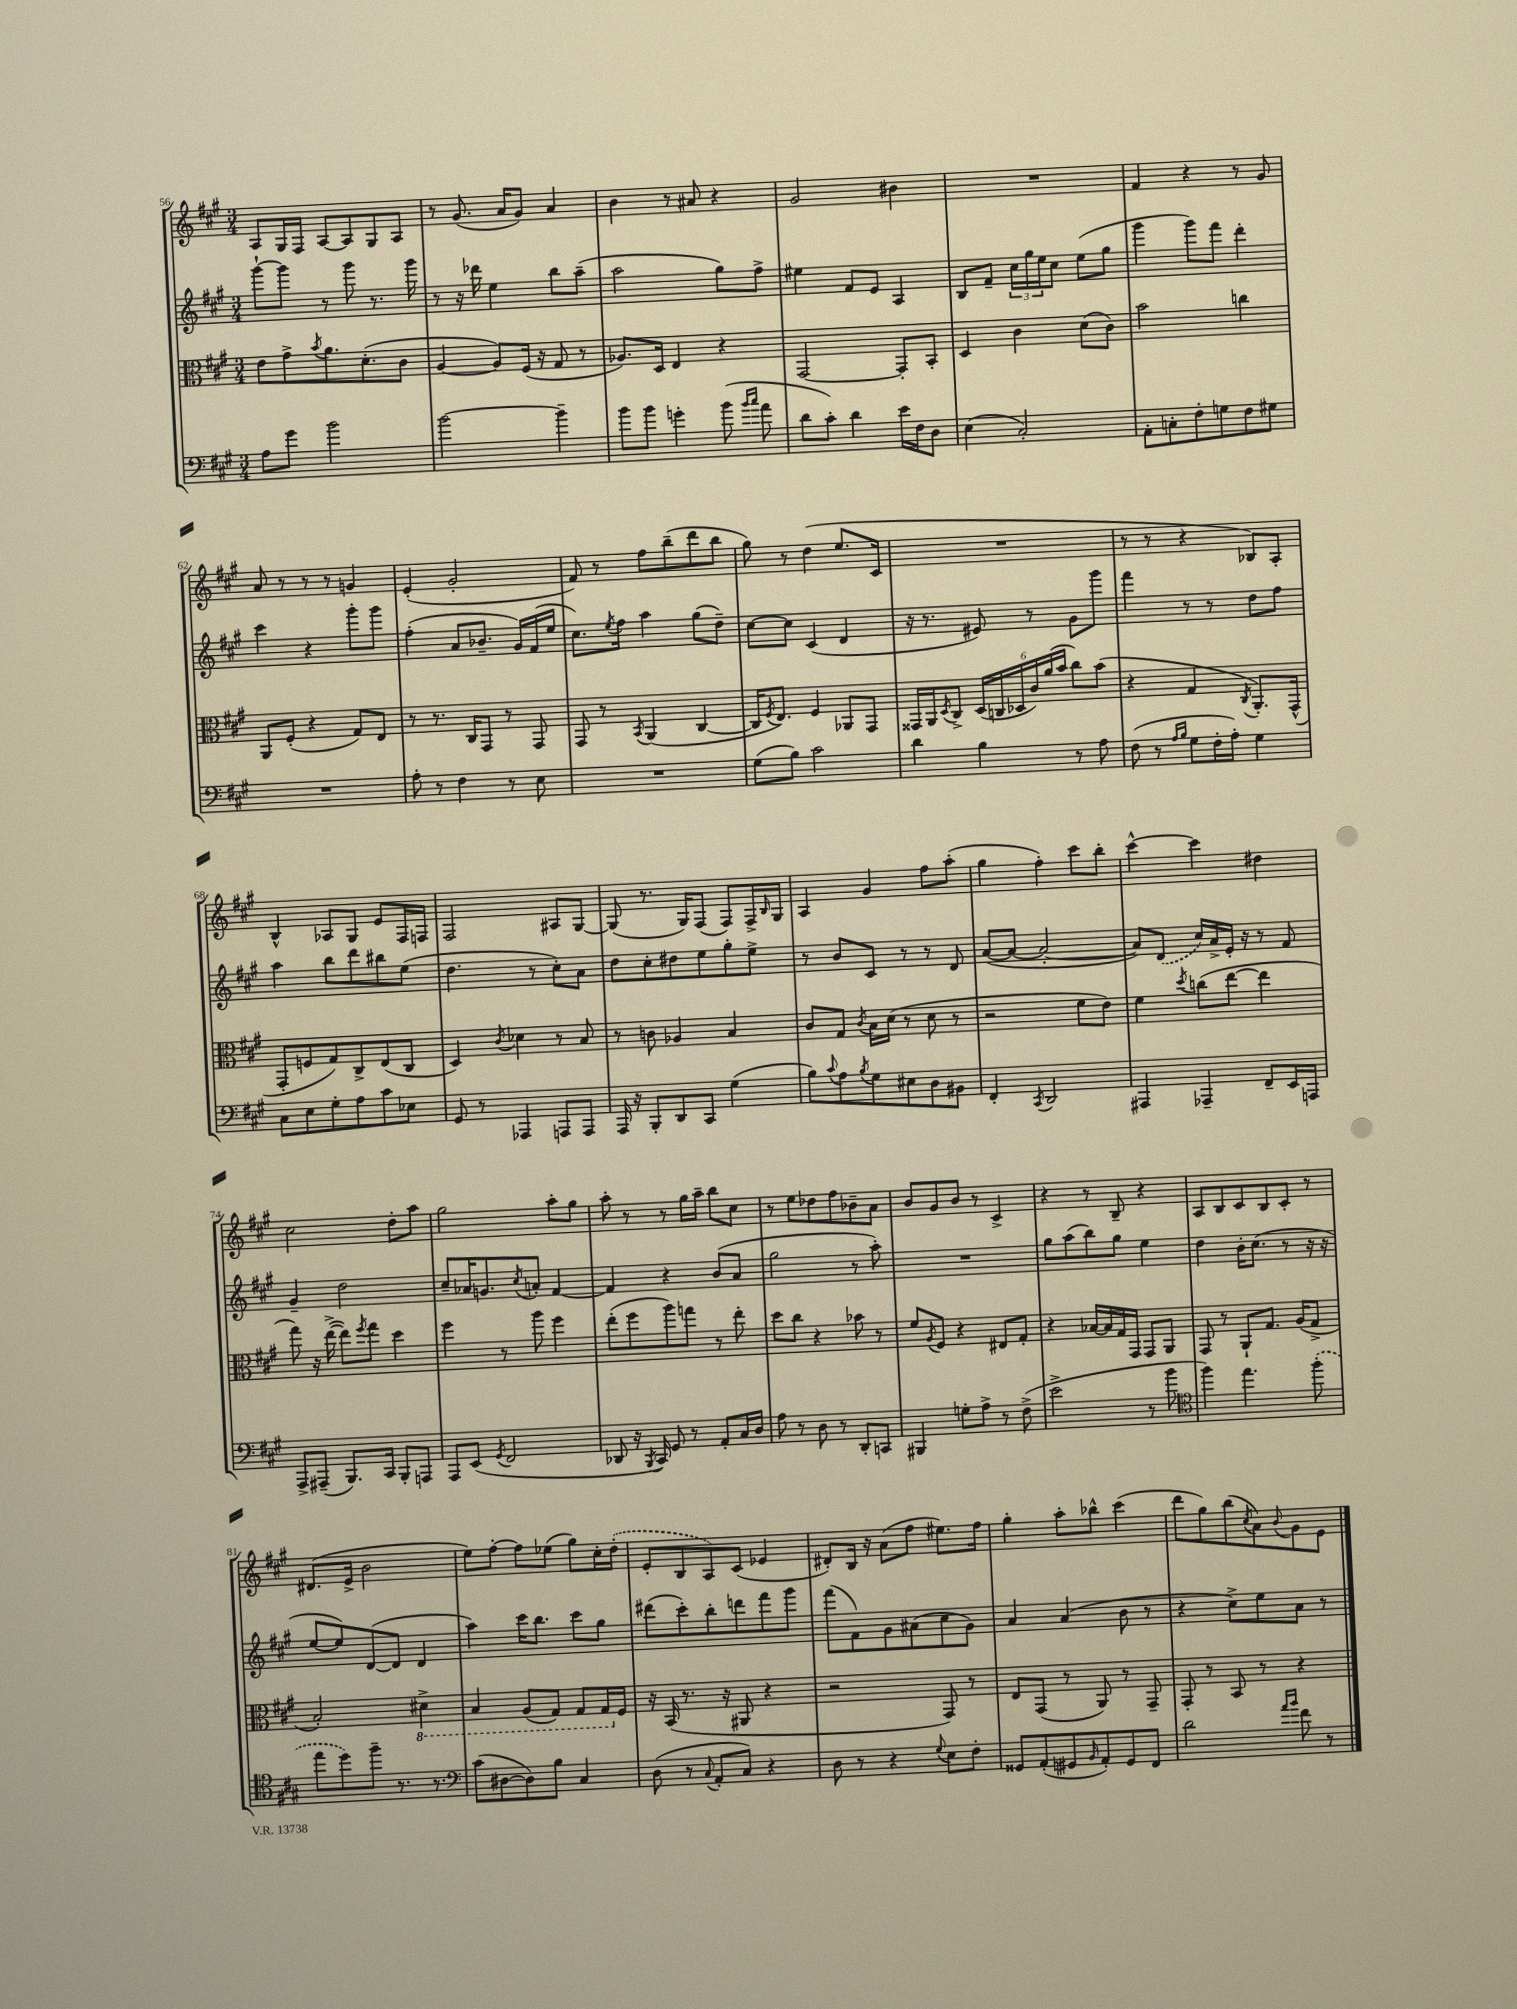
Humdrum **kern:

**kern	**kern	**kern	**kern
*staff4	*staff3	*staff2	*staff1
*clefF4	*clefC3	*clefG2	*clefG2
*k[f#c#g#]	*k[f#c#g#]	*k[f#c#g#]	*k[f#c#g#]
*M3/4	*M3/4	*M3/4	*M3/4
8A	8e	[8ggg#`	8A
8g#	8g#^	8ggg#]	16G#
.	.	.	16F#
.	8qb	.	.
2b	8.a	8r	[8A
.	.	8ggg#	8A]
.	(8.d'	.	.
.	.	8.r	8G#
.	8c#	.	8A
.	.	16ggg#	.
=	=	=	=
[2b	[4A	8r	8r
.	.	16r	(8.g#
.	.	16ddd-	.
.	8A])	4ee	.
.	.	.	16a
.	(16F#	.	8g#)
.	16r	.	.
4b~]	8G#	8bb	4a
.	8r	(8aa~	.
=	=	=	=
8b	8.A-)	2aa	4b
8b	.	.	.
.	16D	.	.
4g'	4E	.	8r
.	.	.	8a#
(8b	4r	8gg#)	4r
16qqb	.	.	.
16qqcc#	.	.	.
8a	.	8ff#^	.
=	=	=	=
8d	[2GG#	4ee#	2g#
8c#')	.	.	.
4d	.	8f#	.
.	.	8e	.
16e	8GG#']	4A	4b#
16F#	.	.	.
8D	8BB'	.	.
=	=	=	=
(4E	4D	8B	2.r
.	.	8f#~	.
2C#')	4c#	24cc#	.
.	.	24gg#	.
.	.	24ee	.
.	.	8cc#	.
.	(8d	(8ee	.
.	8c#)	8gg#	.
=	=	=	=
8AA'	2b	4ggg#	4f#
8C'	.	.	.
8F#'	.	8ggg#)	4r
8G	.	8fff#	.
8F#	4cc	4ddd'	8r
8G#	.	.	8g#
=	=	=	=
2.r	8AA	4ccc#	8a
.	(8F#'	.	8r
.	4r	4r	8r
.	.	.	8r
.	8G#)	8ggg#'	4g
.	8E	8ggg#	.
=	=	=	=
8A'	8r	(4ff#'	(4e'
8r	8.r	.	.
4F#	.	8a	2g#'
.	16C#	.	.
.	8GG#	8.b-~	.
8r	8r	.	.
.	.	16g#)	.
8E	8GG#	(16f#	.
.	.	16ee	.
=	=	=	=
2.r	8GG#	8.cc#)	8f#)
.	8r	.	8r
.	.	8qee	.
.	.	16ff#	.
.	8qBB	.	.
.	(4AA	4aa	8ff#
.	.	.	(8bb~
.	[4C#	(8gg#	8ddd
.	.	8dd~)	8bb
=	=	=	=
(8G#	16C#]	[8cc#	8gg#)
.	8qF#	.	.
.	8.E)	.	.
8B)	.	8cc#]	8r
2c#	4F#	(4c#	(4dd
.	8AA-	4d	8.ee
.	8GG#	.	.
.	.	.	16c#
=	=	=	=
4d	16GG##	16r	2.r
.	16AA	8.r	.
.	8qD	.	.
.	8C#^	.	.
4B	(24D	8e#)	.
.	24C	.	.
.	24D-	.	.
.	24c#)	8r	.
.	(24a	.	.
.	24b	.	.
8r	8cc#)	8g#	.
8A	(8b	8ggg#	.
=	=	=	=
(8F#	4r	4fff#	8r
8r	.	.	8r
16qqA	.	.	.
16qqB	.	.	.
8G#	4G#	8r	4r
16F#'	.	8r	.
16A')	.	.	.
.	8qC#	.	.
4G#	8.AA')	8dd	8B-)
.	.	8ff#	8A'
.	(16GG#^^	.	.
=	=	=	=
8C#	8GG#'	4aa	4B^^
8E	8F	.	.
8G#'	8G#)	8bb	8A-
8A	8C#^	8ddd	8G#
8c#	(8E	8bb#	8e
8E-	8C#	(8ee	16F#
.	.	.	16F
=	=	=	=
8GG#	4D)	4.dd	2F#
8r	.	.	.
.	8qc#	.	.
4AAA-	4d-	.	.
.	.	8r	.
8AAA	8r	8cc#')	8A#
8AAA	8B	8a	[8G#
=	=	=	=
16AAA	8r	8dd	(8G#]
16r	.	.	.
8BBB'	8c	8cc#'	8.r
8DD	4A-	8dd#	.
.	.	.	16G#)
8CC#	.	8ee	(8F#
(4G#	4B	8gg#'	8F#)
.	.	8ee^	16F#^
.	.	.	16qqB
.	.	.	16G#
=	=	=	=
8B)	8c#	8r	4A
8qqc#	.	.	.
8A	8G#	8b	.
8qB	8qc#	.	.
8G#	16B	8c#	4g#
.	(16d	.	.
8E#	8r	8r	.
8D	8d	8r	8ff#
8BB#	8r	8d	(8aa'
=	=	=	=
4FF#'	2r	([8a	4gg#
.	.	8a_	.
8qCC#	.	.	.
2DD	.	2a'_	4ff#')
.	8f#	.	8ccc#
.	8e)	.	8bb'
=	=	=	=
4AAA#	4f#	8a])	[4ccc#^^
.	.	(8d	.
.	8qdd	.	.
4AAA-~	(8cc	16cc#)	4ccc#]
.	.	16a^	.
.	[8ee	16e'	.
.	.	16r	.
8FF#~	4ee]	8r	4dd#
16EE	.	8f#	.
16AAA	.	.	.
=	=	=	=
8AAA^	8gg#)	4g#~	2cc#
(8AAA#~	16r	.	.
.	([16ee^	.	.
8.BBB)	8ee])	2dd	.
.	8qff#	.	.
.	8gg#	.	.
16CC#	.	.	.
8BBB'	4dd	.	8dd'
8AAA	.	.	8aa
=	=	=	=
8AAA	4ff#	8cc#~	2gg#
(8EE	.	16a-	.
.	.	8.g	.
8qGG#	.	.	.
2FF#	8r	.	.
.	.	8qcc#	.
.	8aa	8a'	.
.	4ff#	[4f#	8aa'
.	.	.	8gg#
=	=	=	=
8DD-	(8ee'	4f#]	8aa'
16r	8ff#	.	8r
8qBBB	.	.	.
16CC#)	.	.	.
8GG#	8aa)	4r	8r
8r	8gg	.	16gg#
.	.	.	16aa~
8AA'	8r	(8b	8bb
16C#	8ee'	8a	8cc#
16D	.	.	.
=	=	=	=
8A	8dd	2gg#	8r
8r	8cc#	.	8ee
8D	4r	.	8dd-
8r	.	.	8ff#
8DD'	8b-	8r	8b-~
8CC	8r	8aa')	8a
=	=	=	=
4BBB#	8f#	2.r	8b
.	8qA	.	.
.	8F#	.	8g#
8G'	4r	.	8b
8A^	.	.	8r
8r	8E#	.	4c#^
(8F#^	8G#'	.	.
=	=	=	=
2e^	4r	8gg#	4r
.	.	(8aa	.
.	[16B-	8bb)	8r
.	16B-]	.	.
.	16G#	8gg#	8B~
.	16GG#	.	.
8r	8GG#	4ee	4r
8b	8AA	.	.
=	=	=	=
*clefC4	*	*	*
4ff#)	8GG#	4dd	8A
.	8r	.	8B
4.ee	8AA`	16b'	8c#
.	.	(8.cc#	.
.	8.G#	.	8B
.	.	8r	8c#'
.	(16A	.	.
(8ff#'	8G#^	16r	8r
.	.	16r	.
=	=	=	=
8ee	2B')	[8ee	(8.d#
8dd)	.	8ee])	.
.	.	.	16e^
8ff#~	.	([8d	2b
8.r	.	8d]	.
.	4D#^	4d	.
8.r	.	.	.
=	=	=	=
*clefF4	*	*	*
(8c#	4BB	4aa)	8ee)
[8D#	.	.	[8ff#'
8D#])	(8AA	16ccc#	8ff#]
.	.	8.bb	.
8B	8GG#)	.	(8ee-
4C#	8GG#	8ccc#	8gg#)
.	16GG#	8gg#	16cc#'
.	16F#	.	(16dd'
=	=	=	=
(8D	16r	(8ddd#	8e'
.	(16BB	.	.
8r	8.r	8ccc#')	8B
8qqC#	.	.	.
8AA'	.	8bb'	8A)
.	16r	.	.
8C#)	8AA#	8ddd	(8c#
4r	4r	8fff#	4e-
.	.	8ggg#	.
=	=	=	=
8D	2r	(8fff#	8d#')
8r	.	8f#)	16B
.	.	.	16r
4r	.	8g#	(8a
.	.	(8a#	8ff#
8qqG#	.	.	.
8E	8GG#)	8cc#	8.ee#)
8F#'	8r	8g#)	.
.	.	.	16ff#
=	=	=	=
8GG##	8E	4a	4gg#'
(8AA'	(8GG#	.	.
8GG#	8r	(4a	8aa'
16qqBB	.	.	.
8AA')	8AA)	.	8bb-^^
8GG#	8r	8b	(4ccc#
8FF#	8GG#~	8r	.
=	=	=	=
2d	8GG#'	4r	8ddd
.	8r	.	8gg#)
.	8BB	8cc#^)	(8bb
.	.	.	8qcc#
.	8r	8ee	8a)
16qqa	.	.	.
16qqb	.	.	8qqb
8f#	4r	8a	8g#
8r	.	8r	8e
==	==	==	==
*-	*-	*-	*-
